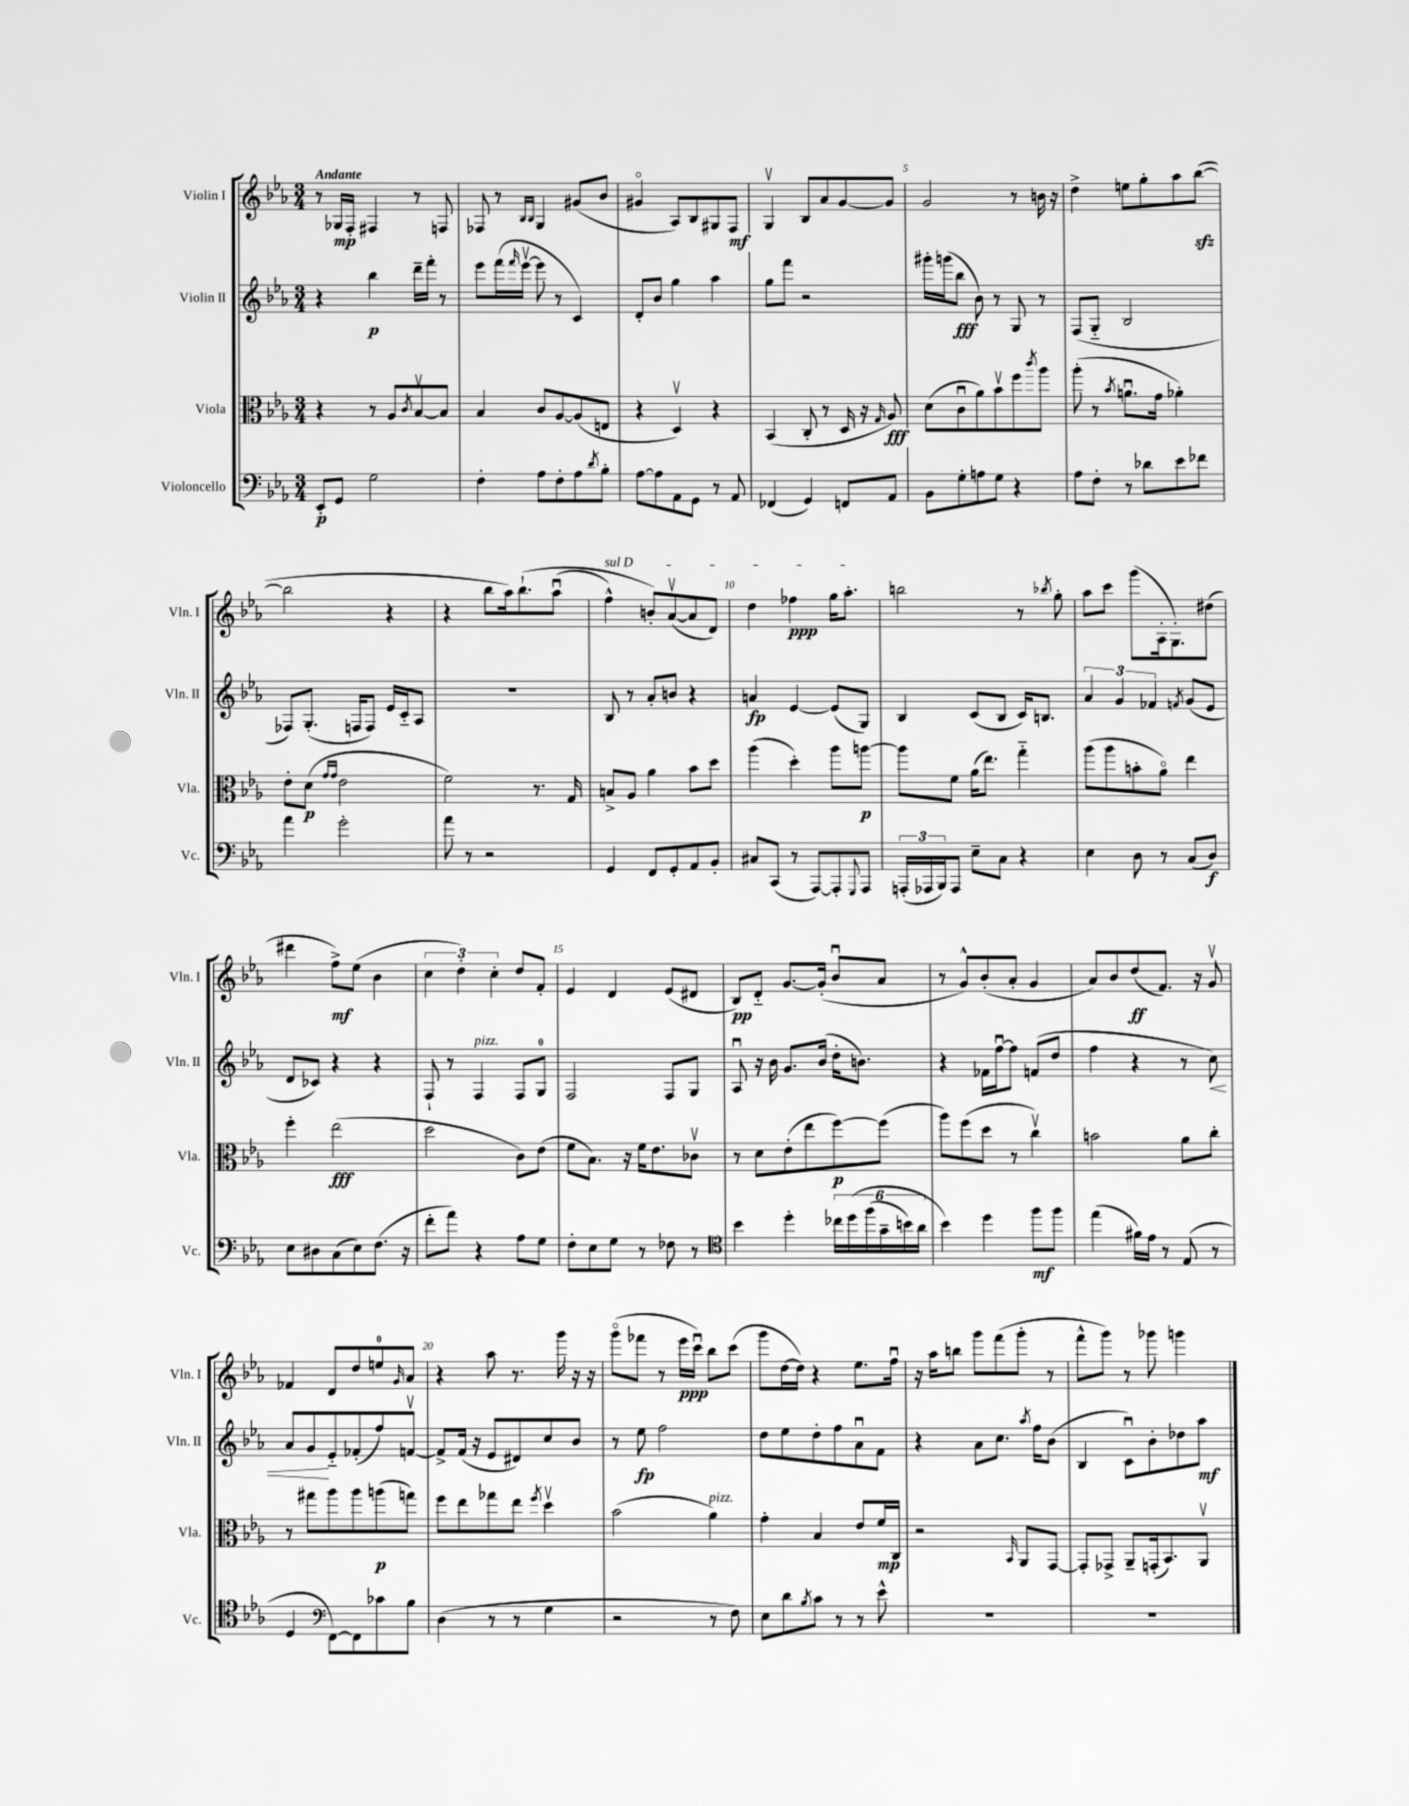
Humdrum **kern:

**kern	**kern	**kern	**kern
*staff4	*staff3	*staff2	*staff1
*clefF4	*clefC3	*clefG2	*clefG2
*k[b-e-a-]	*k[b-e-a-]	*k[b-e-a-]	*k[b-e-a-]
*M3/4	*M3/4	*M3/4	*M3/4
8EE-'/L	4r	4r	8r
8GG/J	.	.	16G-/LL
.	.	.	16F'/JJ
2G\	8r	4bb-\	4F#/
.	8A-/L	.	.
.	8qc/	.	.
.	[8B-v/	16ddd~\LL	8r
.	.	16fff'\JJ	.
.	8B-/]J	8r	8F/
=	=	=	=
4F'\	4B-/	8eee-\L	8F-/
.	.	(16fff\L	8r
.	.	16qqfff/	.
.	.	[16eee-v\JJ	.
.	.	.	16qqB-/LL
.	.	.	16qqB-/JJ
8A-\L	8c/L	8eee-\]	4G/
8F'\	[8A-/	8r	.
8A-\	(8A-/]	4c/)	(8g#/L
8qd/	.	.	.
8B-'\J	8E/J	.	8b-/J
=	=	=	=
[8A-\L	4r	8d'/L	4g#o/
8A-\]	.	8b-/J	.
8AA-\	4Dv/)	4gg\	8A-/L)
8GG\J	.	.	8B-/
8r	4r	4aa-\	8G#/
8AA-/	.	.	8F/J
=	=	=	=
(4FF-/	(4BB-/	8gg\L	4Gv/
.	.	8fff\J	.
4GG/)	8C'/	2r	8B-/L
.	8r	.	8a-/
8FF/L	16D/	.	[8g/
.	16r	.	.
.	16qqG/	.	.
8AA-/J	8A-/)	.	8g/]J
=	=	=	=
8BB-\L	(8d\L	16ggg#'\LL	2g/
.	.	(16ggg\J	.
8G'\	8cu\	8bb-\J	.
8A\	8a-\)	8b-\)	.
8G\J	8b-v\	8r	.
4r	8ff\	8G/	8r
.	8qccc/	.	.
.	8aa-\J	8r	16b\
.	.	.	16r
=	=	=	=
8A-\L	(8aa-'\	(8F/L	4dd^\
8F'\J	8r	8G'~/J	.
.	8qb-/	.	.
8r	8.au\L	2B-/	8ee\L
8d-\L	.	.	8gg'\
.	16g\Jk	.	.
8e-\	4a-'\)	.	8aa-\
8f-\J	.	.	([8bb-\J
=	=	=	=
4a-\	8e-'\L	8F-/L)	2bb-\]
.	(8d\J	(8.G'/J	.
.	16qqg/LL	.	.
.	16qqg/JJ	.	.
2g'\	2e-\	.	.
.	.	16F/LK	.
.	.	8F/J)	.
.	.	16e-/LL	4r
.	.	16c'~/J	.
.	.	8A-/J	.
=	=	=	=
8a-\	2f\)	2.r	4r
8r	.	.	.
2r	.	.	8bb-\L
.	.	.	16aa-\k)
.	.	.	&(8.bb-`\
.	8.r	.	.
.	.	.	(8aa-u\J
.	16G/	.	.
=	=	=	=
4GG/	8B^/L	8B-/	4ff^^\)
.	8A-/J	8r	.
8FF/L	4a-\	8a-'/L	8b'/L&)
8GG'/	.	8b/J	([8a-v/
8AA-/	8b-\L	4r	8a-/]
8BB-'/J	8dd\J	.	8d/J)
=	=	=	=
8C#/L	(4aa-\	4a/	4dd\
(8CC/J	.	.	.
8r	4dd'\)	[4e-/	4ff-\
[8AAA-/L)	.	.	.
8AAA-'/]	8aa-\L	(8e-/]L	16gg\LK
.	.	.	8.aa-'\J
8qqGGG/	.	.	.
8AAA-/J	[8aa\J	8G/J)	.
=	=	=	=
(24AAA'/LL	8aa\]L	4B-/	2bb\
24AAA-/	.	.	.
24BBB-/J)	.	.	.
8AAA-/J	8f\J	.	.
8E-~\L	(16a-\LK	(8c/L	.
.	8.ee-\J)	.	.
8C\J	.	8B-/J	.
4r	4gg'~\	16c/LK)	8r
.	.	8.B/J	.
.	.	.	8qbb-/
.	.	.	8gg'\
=	=	=	=
4E-\	(8aa-\L	6a-/	8aa-\L
.	8aa-\	.	8ccc\J
.	.	6g/	.
8D\	8b'\	.	(8ggg\L
.	.	6f-/	.
8r	8a-o\J)	.	16A-'\k
.	.	.	8.G'\)
.	.	8qf/	.
(8C/L	4ee-\	(8g/L	.
8D/J)	.	8e-/J	(8dd#\J
=	=	=	=
8E-\L	4ff'\	8d/L	4ddd#\
8D#\	.	8c-/J)	.
(8C\	(2ee-\	4r	8ff^\L)
8E-\)	.	.	(8ee-\J
(8.F\J	.	4r	4b-\
16r	.	.	.
=	=	=	=
8f'\L	2dd\	8F`/	6cc\
8a-\J)	.	8r	.
.	.	.	6dd'\)
4r	.	4F/	.
.	.	.	6cc'\
8A-\L	8c\L)	8F/L	8dd/L
8G\J	(8e-\J	8G/J	8f'/J
=	=	=	=
8F'\L	8f\L	2F/	4e-/
8E-\	8.B-\J)	.	.
8G\J	.	.	4d/
.	16r	.	.
8r	16f\LK	.	.
.	8.e-\	.	.
8F-\	.	8F/L	(8e-/L
8r	8c-v\J	8G/J	8d#/J
=	=	=	=
*clefC4	*	*	*
4b-\	8r	8A-u/	8B-/L)
.	8d\L	16r	8d'~/J
.	.	16b-\	.
4dd'\	(8e-'\	8.g/L	[8.g/L
.	8ee-\	.	.
.	.	(16b-/Jk	(16g'/]Jk
24cc-\LL	[8ff\)	16dd'\LK	8b-u/L
&(24dd\	.	.	.
.	.	8.b\J)	.
(24ff\	.	.	.
24g~\	(8ff\]J	.	8a-/J
24b\)	.	.	.
24a-\JJ	.	.	.
=	=	=	=
4b-\&)	8aa-\L)	4r	8r
.	(8ff\	.	8g^^/L)
4dd\	8dd\J	16f-\LL	(8b-'/
.	.	[16ffu\J	.
.	8r	8ff\]J	8a-'/J
8ff\L	4ccv\)	(8f/L	4g/
8ff\J	.	8dd/J	.
=	=	=	=
(4ee-\	2b\	4ff\	8a-/L)
.	.	.	8b-/
16f#\LL)	.	4r	(8dd/
16e-\JJ	.	.	.
8r	.	.	8.f/J)
(8E-/	8a-\L	8r	.
.	.	.	16r
8r	8cc'\J	8cc\)	8gv/
=	=	=	=
4D/	8r	8a-/L	4f-/
.	8gg#\L	8g/	.
*clefF4	*	*	*
[8FF\L)	8aa-\	8e-'~/	8d/L
8FF\]	8aa-\	(8f-'/	8dd/
8c-\	(8aa\	8ff/)	8ee/
.	.	.	16qqg/
8B-\J	8gg\J)	[8fv/J	8a-/J
=	=	=	=
(4D\	8ff\L	8f^/]L	4r
.	8ee-\	(16f/Jk	.
.	.	16r	.
8r	8gg-\	8e-/L	8aa-\
8r	8ee-\J	8d#/)	8.r
.	8qff/	.	.
4G\	4ddv\	8cc/	.
.	.	.	16ggg\
.	.	8b-/J	16r
.	.	.	16r
=	=	=	=
2r	(2b-\	8r	(8gggo\L
.	.	8ee-\	8fff-\J
.	.	2ff\	8r
.	.	.	16eee-\LL
.	.	.	16cccu\JJ)
8r	4a-\)	.	8bb-\L
8F\)	.	.	(8ccc\J
=	=	=	=
8E-\L	4g'\	8dd\L	8ggg\L
8d\	.	8ee-\	[16dd\L
.	.	.	16dd\]JJ)
8qB-/	.	.	.
8c\J	4B-/	8dd'\	4r
8r	.	8ff\	.
8r	8e-/L	8a-u\	8.ee-\L
8e-^^\	16f/L	8f\J	.
.	16C/JJ	.	16ffu\Jk
=	=	=	=
2.r	2r	4r	16r
.	.	.	16aa-\LK
.	.	.	8bb\J
.	.	8a-\L	8ggg\L
.	.	8.cc\J	(8fff\
.	16qqBB-/	.	.
.	8AA-/L	.	8ggg'\J
.	.	8qaa-/	.
.	.	16ff\LK	.
.	[8GG/J	(8b-\J	8r
=	=	=	=
2.r	8GG'/]L	4B-/	8fff^^\L
.	8GG-^/J	.	8ggg\J)
.	8AA-~/L	8cu\L)	8r
.	(16GG'/k	8b-'\	8ggg-\
.	8.BB-/)	.	.
.	.	8dd-\	4ggg\
.	8AA-v/J	8aa-\J	.
==	==	==	==
*-	*-	*-	*-
